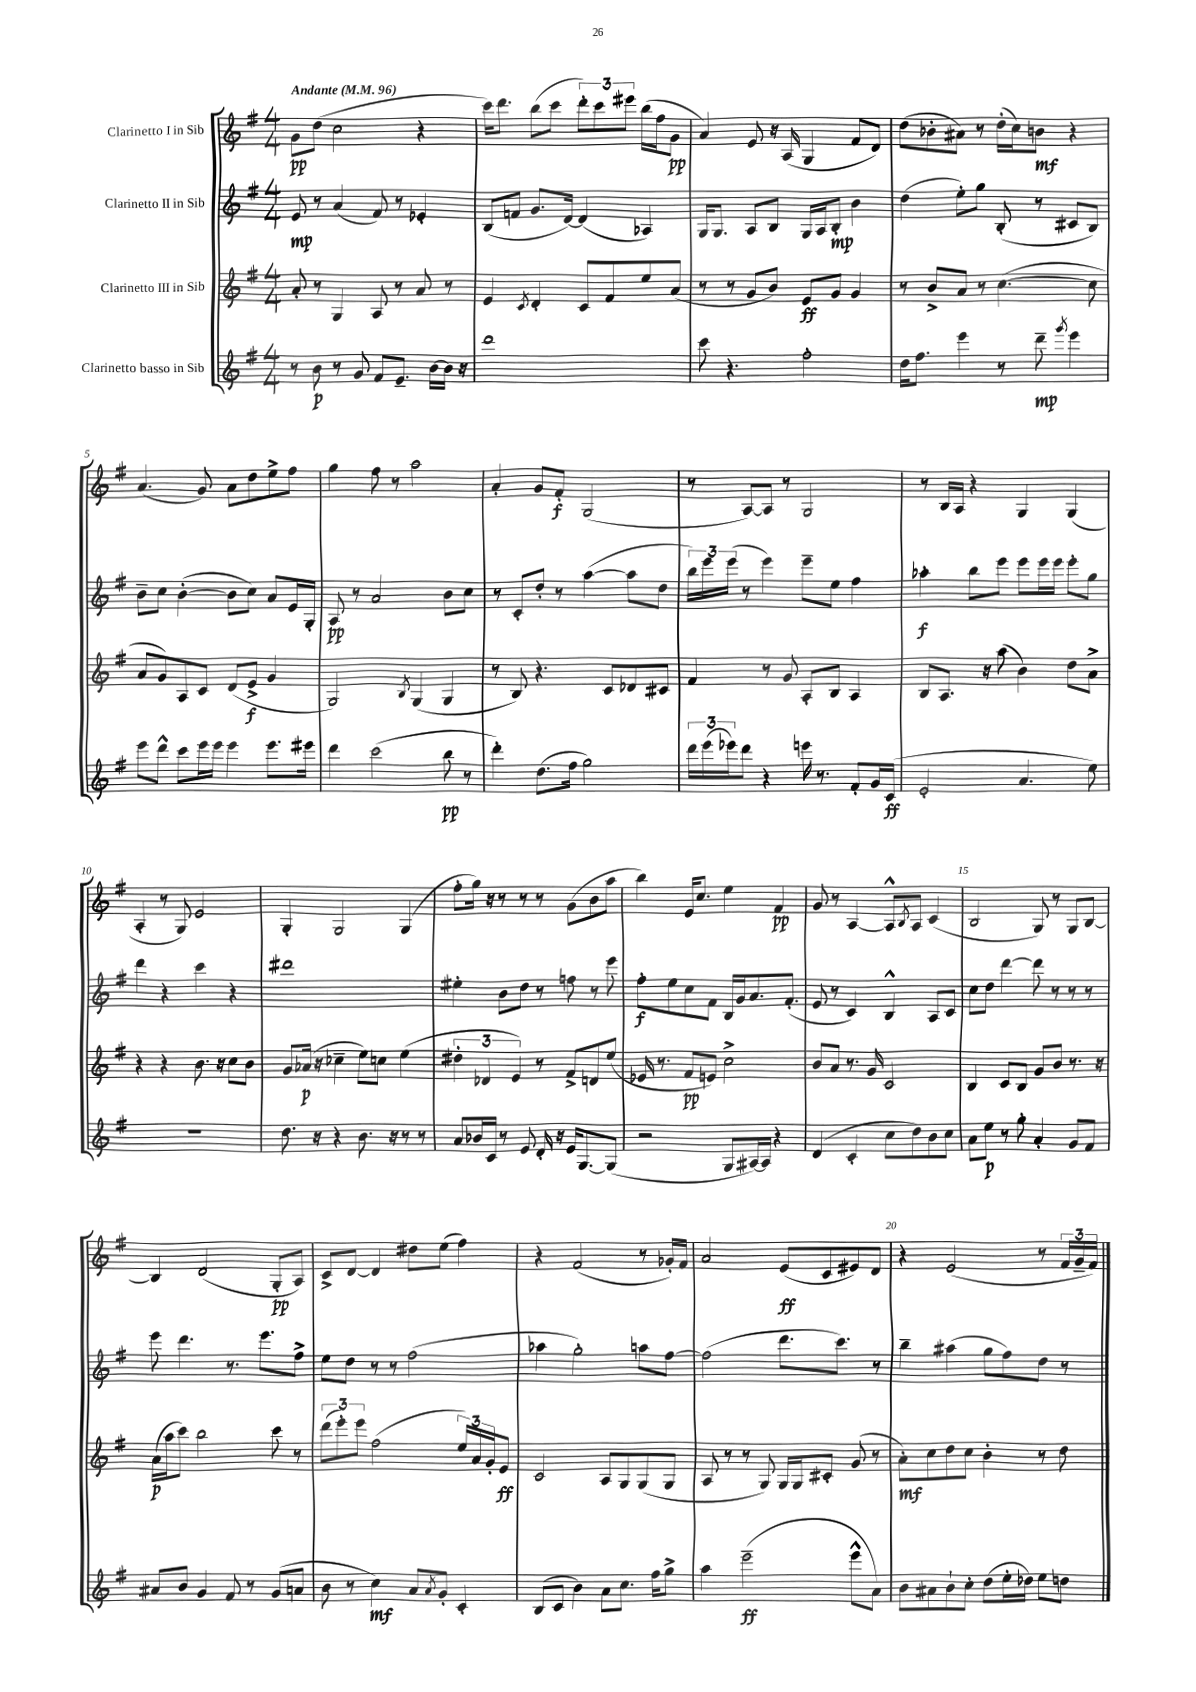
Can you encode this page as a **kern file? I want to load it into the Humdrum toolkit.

**kern	**kern	**kern	**kern
*staff4	*staff3	*staff2	*staff1
*clefG2	*clefG2	*clefG2	*clefG2
*k[f#]	*k[f#]	*k[f#]	*k[f#]
*M4/4	*M4/4	*M4/4	*M4/4
*MM96	*MM96	*MM96	*MM96
8r	8a'/	8e/	8g\L
8b\	8r	8r	(8dd\J
8r	4G/	(4a/	2cc\
8g/	.	.	.
8f#/L	8A/	8f#/)	.
8.e~/J	8r	8r	.
.	8a/	4e-'/	4r
[16b\LL	.	.	.
16b\]JJ	8r	.	.
16r	.	.	.
=	=	=	=
1ddd	4e/	(8B/L	16ccc\LK)
.	.	.	8.ddd\J
.	.	8f/J	.
.	8qc/	.	.
.	4d'/	8.g/L	(8bb\L
.	.	.	8ccc\J
.	.	[16d/Jk)	.
.	8c/L	(4d/]	12ddd'\L)
.	.	.	12ccc\
.	8f#/	.	.
.	.	.	12eee#\J
.	8ee/	4A-/)	(16bb\LL
.	.	.	16ff#\J
.	(8a/J	.	8g\J
=	=	=	=
8ccc\	8r	16G/LK	4a/)
.	.	8.G/J	.
4.r	8r	.	.
.	8g/L	8A/L	8e/
.	8b/J)	8B/J	16r
.	.	.	(16A/
2ff#'\	8e/L	16G/LL	4G/
.	.	16A/J	.
.	8g/J	8B'/J	.
.	4g/	4b\	8f#/L
.	.	.	8d/J)
=	=	=	=
16dd\LK	8r	(4dd\	(8dd\L
8.ff#\J	.	.	.
.	8b^/L	.	8b-'\
4eee\	8a/J	8ee'\L)	8a#\J)
.	8r	8gg\J	8r
8r	([4.cc\	(8B'/	(16dd'\LL
.	.	.	16cc\J)
8ddd~\	.	8r	8b\J
8qggg/	.	.	.
4eee\	.	8c#/L	4r
.	8cc\]	8B/J)	.
=	=	=	=
8eee\L	8a/L	8b~\L	(4.a/
8ddd^^\J	8g/)	8cc\J	.
8ccc\L	8A/	([4b'\	.
16eee\L	8c/J	.	8g/)
16eee\JJ	.	.	.
4eee\	(8d/L	8b\]L	8a\L
.	8e^/J	8cc\J)	8dd\
8.eee\L	4g/	8a/L	8ee^\
.	.	16e/L	8ff#\J
16eee#\Jk	.	16G'/JJ	.
=	=	=	=
4ddd\	2G/)	8A/	4gg\
.	.	8r	.
(2ccc\	.	2a/	8ff#\
.	.	.	8r
.	8qB/	.	.
.	(4G/	.	2aa\
8bb\	4G/	8b\L	.
8r	.	8cc\J	.
=	=	=	=
4ddd'\)	8r	8r	4a'/
.	8B/)	8c'/L	.
(8.dd\L	4.r	8dd'/J	8g/L
.	.	8r	8f#'/J
16ff#\Jk	.	.	.
2gg\)	.	([4aa\	(2G/
.	8c/L	.	.
.	8d-/	8aa\]L	.
.	8c#/J	8dd\J	.
=	=	=	=
24ddd\LL	4f#/	24bb\LL)	8r
(24eee\	.	24eee\	.
24eee-\J)	.	(24eee\JJ	.
8ddd\J	.	8r	[8A/L)
4r	8r	4eee\)	8A/]J
.	8g/	.	8r
16eee\	8A'/L	8eee~\L	2G/
8.r	.	.	.
.	8B/J	8ee\J	.
8f#'/L	4A/	4ff#\	.
16g/L	.	.	.
(16c/JJ	.	.	.
=	=	=	=
2e'/	8B/L	4aa-'\	8r
.	8.A/J	.	16B/LL
.	.	.	16A/JJ
.	.	8bb\L	4r
.	16r	.	.
.	(8aa\	8eee\J	.
4.a/	4b\)	8eee\L	4G/
.	.	16eee\L	.
.	.	16eee\JJ	.
.	8dd\L	8eee'\L	(4G/
8ee\)	8a^\J	8gg\J	.
=	=	=	=
1r	4r	4ddd\	4A'/
.	4r	4r	8r
.	.	.	8G/)
.	8.b\	4ccc\	2e/
.	16r	.	.
.	8cc\L	4r	.
.	8b\J	.	.
=	=	=	=
8.dd\	8g/L	1ddd#	4G'/
.	(16a-/Jk	.	.
16r	16r	.	.
4r	4cc-~\	.	2G/
8.b\	8ee\L)	.	.
.	8cc\J	.	.
16r	.	.	.
8r	(4ee\	.	(4G/
8r	.	.	.
=	=	=	=
8a/L	6dd#'\	4ee#'\	8ff#'\L
16b-/L	.	.	16gg\Jk)
.	6d-/	.	.
16c/JJ	.	.	16r
8r	.	8b\L	8r
.	6e/)	.	.
8e/	.	8dd\J	8r
16d'/	8r	8r	8r
16r	.	.	.
16e/LK	8f#^/L	8ff\	(8g\L
[8.G/	.	.	.
.	8d/	8r	8b\
(8G/]J	(8ee/J	8eee\	8aa\J
=	=	=	=
2r	16e-/	8ff#'\L	4bb\)
.	8.r	.	.
.	.	8ee\	.
.	8f#/L	8cc\	16e/LK
.	.	.	8.cc/J
.	8e/J)	8f#\J	.
8G/L	2cc^\	16B/LL	4ee\
.	.	16g/J	.
[16A#/L)	.	8.a/	.
16A#/]JJ	.	.	.
4r	.	.	4f#/
.	.	(8.f#'/J	.
=	=	=	=
(4d/	8b/L	8e/	8g/
.	8a/J	8r	8r
4c'/	8.r	4c/)	[4A/
.	16g/	.	.
8cc\L	2c/	4B^^/	8A^^/]L
.	.	.	8qB/
8dd\)	.	.	8A/J
8b\	.	8A/L	(4c/
8cc\J	.	8c/J	.
=	=	=	=
8a\L	4B/	8cc\L	2B/
8ee\J	.	8dd\J	.
8r	8c/L	[4ddd\	.
8gg'\	8B/J	.	.
4a'/	8g/L	8ddd\]	8G/)
.	8b/J	8r	8r
8g/L	8.r	8r	8G/L
8f#/J	.	8r	[8B/J
.	16r	.	.
=	=	=	=
8a#/L	(16a\LL	8eee\	4B/]
.	16aa\J	.	.
8b/J	8ccc\J)	4.ddd\	.
4g/	2bb\	.	(2d/
8f#/	.	8.r	.
8r	.	.	.
.	.	8.eee\L	.
(8g/L	8ccc\	.	8G'/L
8a/J	8r	8ff#^\J	8A/J)
=	=	=	=
8b\	(12ddd\L	8ee\L	8c^/L
.	12eee'\)	.	.
8r	.	8dd\J	[8d/J
.	12eee\J	.	.
4cc\)	(2ff#\	8r	4d/]
.	.	8r	.
8a/L	.	(2ff#\	8dd#\L
8qa/	.	.	.
8g'/J	.	.	(8ee\J
4c'/	24ee/LL)	.	4ff#\)
.	24a/	.	.
.	24g'/J	.	.
.	8e/J	.	.
=	=	=	=
(8B/L	2c/	4aa-\	4r
8c/J	.	.	.
4b\)	.	2gg'\)	(2f#/
8a\L	8A/L	.	.
8.cc\J	8G/	.	.
.	(8G/	8aa\L	8r
16ff#\LK	.	.	.
8gg^\J	8G/J	[8ff#\J	16g-'/LL)
.	.	.	16f#/JJ
=	=	=	=
4aa\	8A/	(2ff#\]	2a/
.	8r	.	.
(2eee~\	8r	.	.
.	8G/)	.	.
.	16G/LL	8.ddd\L	(8e/L
.	16G/J	.	.
.	8c#'/J	.	8c/
.	.	8.ccc\J)	.
8eee^^\L	(8g/	.	8e#/)
8a\J)	8r	8r	8d/J
=	=	=	=
8b\L	8a'\L)	4bb~\	4r
8a#\	8cc\	.	.
8b`\	8dd\	(4aa#\	(2e/
8cc'\J	8cc\J	.	.
(8dd\L	4b'\	8gg\L	.
16ee'\L	.	8ff#\)	.
16dd-\JJ)	.	.	.
8ee\L	8r	8dd\J	8r
8dd\J	8dd\	8r	24f#/LL
.	.	.	24g~/
.	.	.	24f#/JJ)
==	==	==	==
*-	*-	*-	*-
